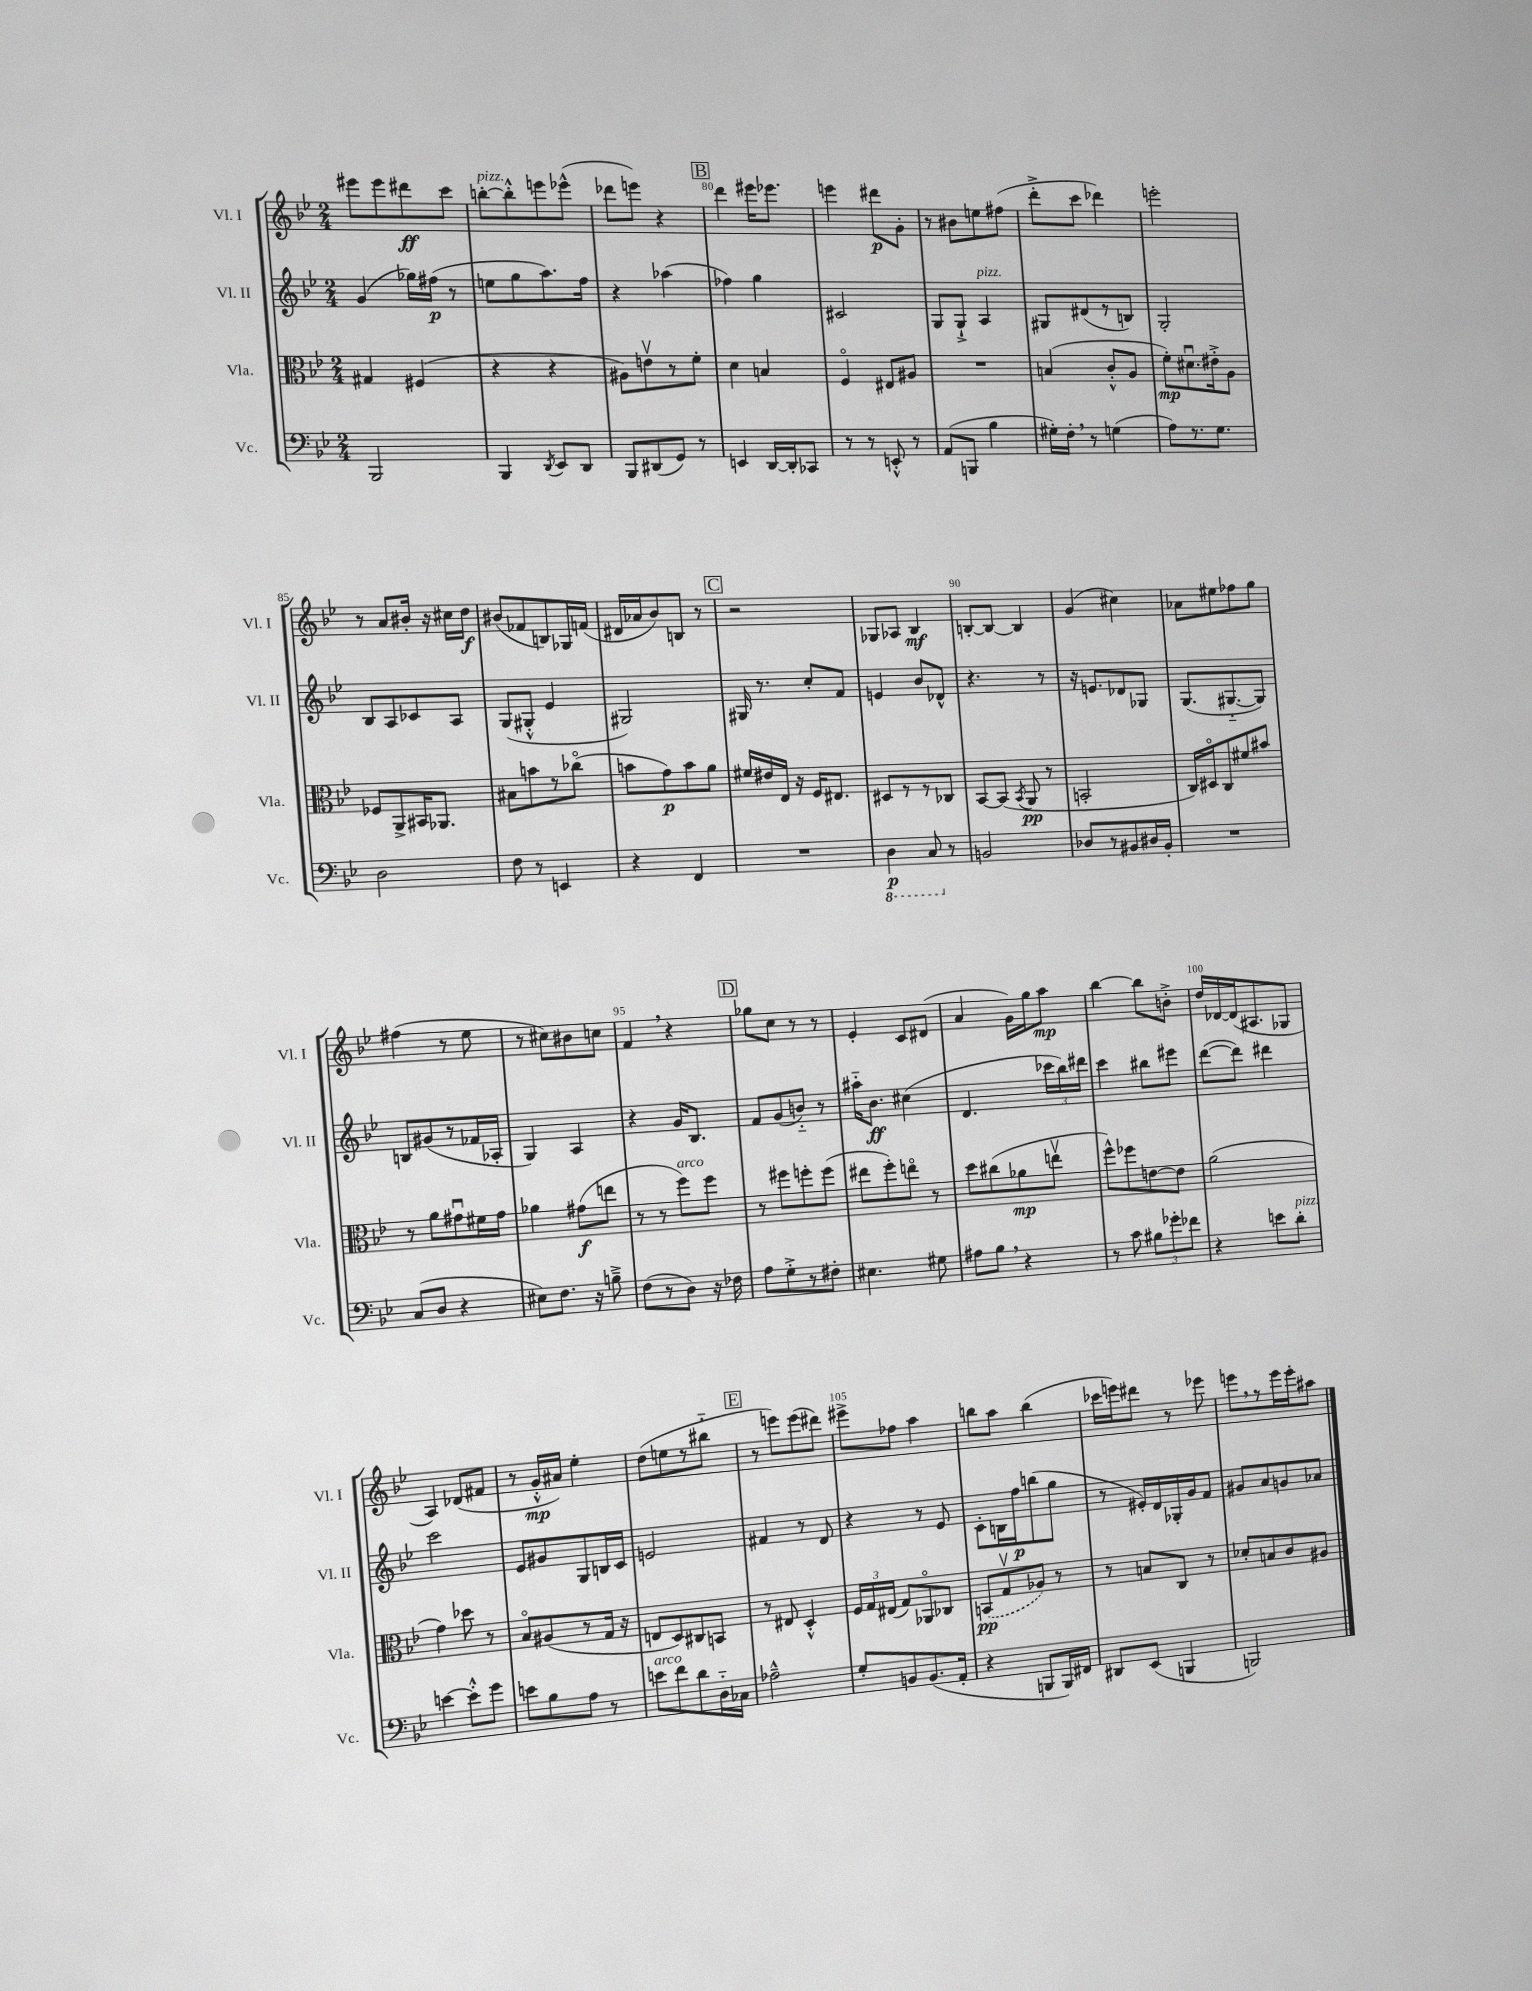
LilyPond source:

<<
\new StaffGroup <<
\new Staff = "s0" \with { instrumentName = "Vl. I" shortInstrumentName = "Vl. I" } {
    \clef treble \key bes \major \numericTimeSignature \time 2/4
    \autoBeamOff eis'''8[ eis'''8 dis'''8\ff c'''8] |
    b''8[~-.^\markup { \italic "pizz." } b''8-.-^ e'''8 ees'''8]-^( |
    des'''8[ e'''8]) r4 |
    \mark \markup { \box "B" } d'''4 eis'''16[ ees'''8.] |
    e'''4 dis'''8[\p g'8]-. |
    r8 bis'8[ e''8 fis''8]( |
    d'''8[-.-> c'''8] des'''4) |
    e'''2-. |
    r8 a'8[ bis'16]-. r16 cis''16[ d''16]\f |
    bis'8[( fes'8 b8) ges16 f'16]( |
    dis'16[ aes'16 bes'8) b8] r8 |
    \mark \markup { \box "C" } r2 |
    ges8[ aes8] bes4\mf |
    b8[~-. b8]~ b4 |
    g'4( cis''4) |
    aes'8[ eis''8 fes''8 g''8] |
    fis''4( r8 ees''8 |
    r8 cis''8[) bis'8 c''8] |
    f'4 \breathe r4 |
    \mark \markup { \box "D" } ges''8[ c''8] r8 r8 |
    ees'4-. c'8[ dis'8]( |
    a'4 g'16[) g''16 a''8]\mp |
    bes''4~ bes''8[ b'8]-.-> |
    d''16[ des'16~ des'16( ais8. ges8] |
    a4) des'8[( fis'8] |
    r8 g'16[-.-^\mp ais'16]) ees''4-. |
    d''8[( e''8 r8 bis''8]-_ |
    \mark \markup { \box "E" } r8 e'''8[) e'''8( dis'''8]) |
    eis'''8[-> fes''8] a''4 |
    b''8[ a''8] b''4( |
    ces'''16[ e'''16) dis'''8] r8 ees'''8 |
    e'''8[ \breathe r8 e'''16 e'''16-. ais''8] \bar "|." |
}
\new Staff = "s1" \with { instrumentName = "Vl. II" shortInstrumentName = "Vl. II" } {
    \clef treble \key bes \major \numericTimeSignature \time 2/4
    \autoBeamOff g'4( ges''16[) fis''16]\p( r8 |
    e''8[ g''8 a''8.) f''16] |
    r4 aes''4( |
    \mark \markup { \box "B" } fes''4) g''4 |
    cis'2 |
    g8[ g8]-!-> a4^\markup { \italic "pizz." } |
    gis8[ dis'8( r8 b8]) |
    g2-. |
    bes8[ a8 ces'8 a8] |
    g8[( gis8]-.-^ ees'4 |
    gis2) |
    \mark \markup { \box "C" } gis16 r8. c''8[-. f'8] |
    e'4 bes'8[ des'8]-^ |
    r4. r8 |
    r16 e'8.[ des'8 ges8] |
    g8.[( gis8.~-_ gis8]) |
    b8[ gis'8( r8 fes'16 aes16]-. |
    g4) a4 |
    r4 g'16[ bes8.] |
    \mark \markup { \box "D" } f'8[ g'8( b'8]-_) r8 |
    ais''16[-_ bes'8.]\ff cis''4( |
    d'4. \tuplet 3/2 { ces'''16[ bes''16) dis'''16] } |
    c'''4 bis''8[ eis'''8] |
    d'''8[~( d'''8]) dis'''4 |
    c'''2 |
    ees'8[ gis'8 g8 b16 c'16] |
    e'2 |
    \mark \markup { \box "E" } fis'4 r8 d'8 |
    r4 r8 ees'8 |
    c'8[-. b16 f''16\p b''8( g''8] |
    r8 eis'16[-.) d'16 ges16-. g'16 f'8] |
    gis'8[ a'8 g'8 aes'8] \bar "|." |
}
\new Staff = "s2" \with { instrumentName = "Vla." shortInstrumentName = "Vla." } {
    \clef alto \key bes \major \numericTimeSignature \time 2/4
    \autoBeamOff gis4 fis4( |
    r4 r4 |
    ais8[) e'8\upbow r8 f'8]-. |
    \mark \markup { \box "B" } d'4 b4 |
    f4\flageolet eis8[ ais8] |
    R2 |
    b4( c'8[-.-^ a8] |
    f'8[-.\mp) dis'8.\downbow eis'16-.-> a8] |
    fes8[ a,8-> bis,16 aes,8.] |
    bis8[ b'8 r8 ces''8]\flageolet( |
    b'8[ g'8\p) b'8 a'8] |
    \mark \markup { \box "C" } fis'16[ eis'16 ees16] r16 f16[ eis8.] |
    dis8[ r8 r8 ces8] |
    bes,8[~ bes,8]( \acciaccatura { bes,8 } a,8\pp r8 |
    b,2-. |
    c16[) dis16\flageolet c8 fis'8 bis'8] |
    r8 a'8[ gis'8\downbow fis'16 gis'16] |
    aes'4 gis'8[\f( e''8] |
    r8 r8 f''8[^\markup { \italic "arco" }) f''8] |
    \mark \markup { \box "D" } r8 fis''8[ f''8-. f''8]( |
    eis''8[ f''8-.) e''8]\flageolet r8 |
    d''8[ cis''8( aes'8\mp e''8]\upbow |
    f''8[-^) fes''8 e'8~ e'8] |
    a'2( |
    g'4) des''8 r8 |
    bes8[\flageolet ais8( r8 g16] r16 |
    e8[ d8) cis8 b,8] |
    \mark \markup { \box "E" } r8 eis8 d4-.-^ |
    \tuplet 3/2 { f16[ g16 eis16]( } g8[) aes,8\flageolet ces8] |
    \once \slurDashed b,8[\pp( g8\upbow aes8]) r8 |
    r8 b8[ c8] r8 |
    des'8[-. b8 c'8 ais8] \bar "|." |
}
\new Staff = "s3" \with { instrumentName = "Vc." shortInstrumentName = "Vc." } {
    \clef bass \key bes \major \numericTimeSignature \time 2/4
    \autoBeamOff bes,,2 |
    bes,,4 \acciaccatura { d,8 } ees,8[ d,8] |
    bes,,8[ dis,8( g,8]) r8 |
    \mark \markup { \box "B" } e,4 d,16[~ d,16-. ces,8] |
    r8 r8 e,8-.-^ r8 |
    a,8[( b,,8] bes4 |
    gis16[-.) f16]-. \breathe r8 g4( |
    a8[) r8. g8.] |
    d2 |
    f8 r8 e,4 |
    r4 f,4 |
    \mark \markup { \box "C" } R2 |
    \ottava #-1 d,4\p c,8 \ottava #0 r8 |
    b,2 |
    des8[ r8 bis,8 dis16 bis,16]-. |
    R2 |
    c8[( d8] r4 |
    eis8[) f8.] r16 b8---> |
    f8[( r8 d8]) r16 fes16 |
    \mark \markup { \box "D" } a8[ g8-.-> r8 fis8]-. |
    eis4. gis8 |
    ais8[ bes8] \breathe r4 |
    r8 c'8 \tuplet 3/2 { bis8[ ges'8-. fes'8] } |
    r4 e'8[ d'8]-.^\markup { \italic "pizz." } |
    e'4~ e'8[-.-^ g'8] |
    e'8[ bes8 a8] r8 |
    e'8[^\markup { \italic "arco" } f'8 d'8 d16-_ ces16] |
    \mark \markup { \box "E" } aes2---^ |
    g8[-. b,8 b,8.( a,16]-. |
    r4 b,,8[ b,,16) fis,16] |
    dis,8[ ees,8]( b,,4 |
    b,,2) \bar "|." |
}
>>
>>
\layout { \context { \Score currentBarNumber = #77 \override BarNumber.break-visibility = ##(#f #t #t) barNumberVisibility = #(every-nth-bar-number-visible 5) } }
